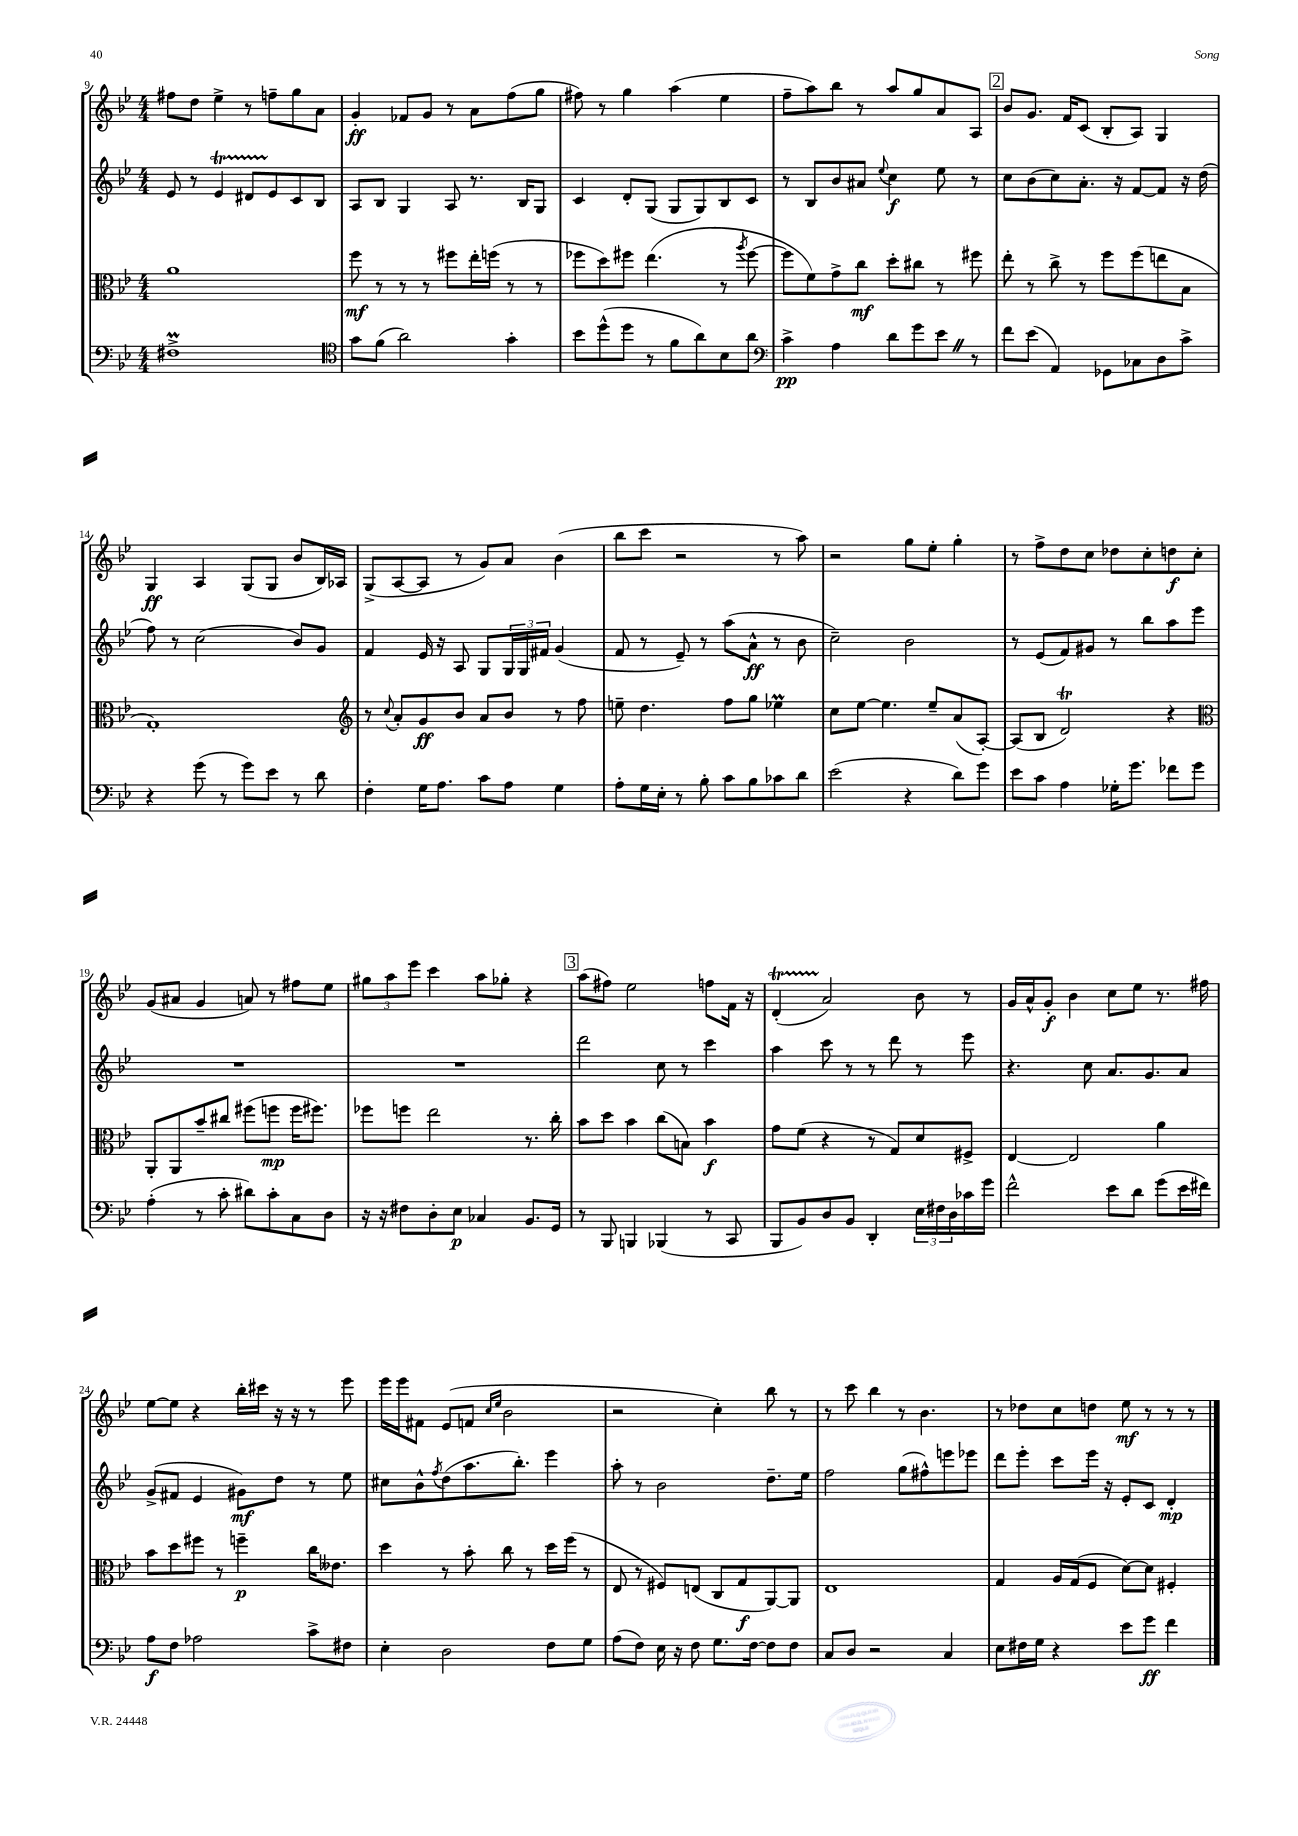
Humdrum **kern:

**kern	**dynam	**kern	**dynam	**kern	**dynam	**kern	**dynam
*part4	*part4	*part3	*part3	*part2	*part2	*part1	*part1
*staff4	*staff4	*staff3	*staff3	*staff2	*staff2	*staff1	*staff1
*clefF4	*	*clefC3	*	*clefG2	*	*clefG2	*
*k[b-e-]	*	*k[b-e-]	*	*k[b-e-]	*	*k[b-e-]	*
*M4/4	*	*M4/4	*	*M4/4	*	*M4/4	*
=9	=9	=9	=9	=9	=9	=9	=9
1F#Xm^	.	1a	.	8e-/	.	8ff#X\L	.
.	.	.	.	8r	.	8dd\J	.
.	.	.	.	4e-T/	.	4ee-^\	.
.	.	.	.	8d#XTTT/L	.	8r	.
.	.	.	.	8e-/	.	8ffn~\L	.
.	.	.	.	8c/	.	8gg\	.
.	.	.	.	8B-/J	.	8a\J	.
=10	=10	=10	=10	=10	=10	=10	=10
*clefC4	*	*	*	*	*	*	*
8g\L	.	8ff\	mf	8A/L	.	4g'/	ff
(8f\J	.	8r	.	8B-/J	.	.	.
2a\)	.	8r	.	4G/	.	8f-X/L	.
.	.	8r	.	.	.	8g/J	.
.	.	8ff#X\L	.	8A/	.	8r	.
.	.	16ee-'\L	.	8.r	.	8a\L	.
.	.	(16ffn\JJ	.	.	.	.	.
4g'\	.	8r	.	.	.	(8ff\	.
.	.	.	.	16B-/KL	.	.	.
.	.	8r	.	8G/J	.	8gg\J	.
=11	=11	=11	=11	=11	=11	=11	=11
8b-\L	.	8ff-X\L	.	4c/	.	8ff#X\)	.
(8dd^^\	.	8dd\)	.	.	.	8r	.
8dd\J	.	8ff#X\J	.	8d'/L	.	4gg\	.
8r	.	(4.ee-\	.	(8G/J	.	.	.
8f\L	.	.	.	8G/L	.	(4aa\	.
8a\)	.	.	.	8G/)	.	.	.
8B-\	.	8r	.	8B-/	.	4ee-\	.
.	.	8qaa/	.	.	.	.	.
8a\J	.	[8ff#\	.	8c/J	.	.	.
=12	=12	=12	=12	=12	=12	=12	=12
*clefF4	*	*	*	*	*	*	*
4c^\	pp	8ff#\L]	.	8r	.	8ff~\L	.
.	.	8f\)	.	8B-/L	.	8aa\)	.
4A\	.	8g^\	.	8b-/	.	8bb-\J	.
.	.	8cc\J	mf	8a#X/J	.	8r	.
.	.	.	.	8qqee-/	.	.	.
8d\L	.	8dd'\L	.	4cc\	f	8aa/L	.
8g\	.	8cc#X\J	.	.	.	8gg/	.
8e-Z\J	.	8r	.	8ee-\	.	8a/	.
8r	.	8ff#X\	.	8r	.	8A/J	.
!!LO:REH:place=s1:t=2
=13	=13	=13	=13	=13	=13	=13	=13
8f\L	.	8ee-'\	.	8cc\L	.	8b-/L	.
(8e-\J	.	8r	.	(8b-\	.	8.g/J	.
4AA/)	.	8cc^\	.	8cc\)	.	.	.
.	.	.	.	.	.	16f/KL	.
.	.	8r	.	8.a'\J	.	(8c/J	.
8GG-X\L	.	8ff\L	.	.	.	8B-'/L	.
.	.	.	.	16r	.	.	.
8C-X\	.	(8ff\	.	[8f/L	.	8A/J)	.
8D\	.	8een\	.	8f/J]	.	4G/	.
8c^\J	.	8B-\J	.	16r	.	.	.
.	.	.	.	(16dd\	.	.	.
!!LO:LB:g=z
=14	=14	=14	=14	=14	=14	=14	=14
4r	.	1G')	.	8ff\)	.	4G/	ff
.	.	.	.	8r	.	.	.
(8g\	.	.	.	(2cc\	.	4A/	.
8r	.	.	.	.	.	.	.
8g\L)	.	.	.	.	.	(8G/L	.
8e-\J	.	.	.	.	.	8G/J	.
8r	.	.	.	8b-/L)	.	8b-/L	.
8d\	.	.	.	8g/J	.	16B-/L)	.
.	.	.	.	.	.	16A-X/JJ	.
=15	=15	=15	=15	=15	=15	=15	=15
*	*	*clefG2	*	*	*	*	*
4F'\	.	8r	.	4f/	.	(8G^/L	.
.	.	8qqcc/	.	.	.	.	.
.	.	8a'/L	.	.	.	[8A/	.
16G\KL	.	8g/	ff	16e-/	.	8A/J]	.
8.A\J	.	.	.	16r	.	.	.
.	.	8b-/J	.	8A/	.	8r	.
8c\L	.	8a/L	.	8G/L	.	8g/L)	.
8A\J	.	8b-/J	.	24G/L	.	8a/J	.
.	.	.	.	24G/	.	.	.
.	.	.	.	24f#X/JJ	.	.	.
4G\	.	8r	.	(4g/	.	(4b-\	.
.	.	8ff\	.	.	.	.	.
=16	=16	=16	=16	=16	=16	=16	=16
8A'\L	.	8een~\	.	8f/	.	8bb-\L	.
16G\L	.	4.dd\	.	8r	.	8ccc\J	.
16E-'\JJ	.	.	.	.	.	.	.
8r	.	.	.	8e-~/)	.	2r	.
8B-'\	.	.	.	8r	.	.	.
8c\L	.	8ff\L	.	(8aa\L	.	.	.
8B-\	.	8gg\J	.	8a^^\J	ff	.	.
8c-X\	.	4ee-XM\	.	8r	.	8r	.
8d\J	.	.	.	8b-\	.	8aa\)	.
=17	=17	=17	=17	=17	=17	=17	=17
(2e-\	.	8cc\L	.	2cc~\)	.	2r	.
.	.	[8ee-\J	.	.	.	.	.
.	.	4.ee-\]	.	.	.	.	.
4r	.	.	.	2b-\	.	8gg\L	.
.	.	8ee-~/L	.	.	.	8ee-'\J	.
8d\L)	.	(8a/	.	.	.	4gg'\	.
8g\J	.	[8A'/J)	.	.	.	.	.
=18	=18	=18	=18	=18	=18	=18	=18
8e-\L	.	(8A/L]	.	8r	.	8r	.
8c\J	.	8B-/J	.	(8e-/L	.	8ff^\L	.
4A\	.	2dt/)	.	8f/)	.	8dd\	.
.	.	.	.	8g#X/J	.	8cc\J	.
16G-X'\KL	.	.	.	8r	.	8dd-X\L	.
8.g\J	.	.	.	.	.	.	.
.	.	.	.	8bb-\L	.	8cc'\	.
8f-X\L	.	4r	.	8aa\	.	8ddn\	f
8g\J	.	.	.	8eee-\J	.	8cc'\J	.
!!LO:LB:g=z
=19	=19	=19	=19	=19	=19	=19	=19
*	*	*clefC3	*	*	*	*	*
(4A'\	.	8AA'/L	.	1r	.	(8g/L	.
.	.	8AA/	.	.	.	8a#X/J	.
8r	.	8b-~/	.	.	.	4g/	.
8c'\	.	8cc#X/J	.	.	.	.	.
8d#X\L)	.	(8ff#X\L	.	.	.	8an/)	.
8c'\	.	8ffn\J	mp	.	.	8r	.
8C\	.	16ff\KL	.	.	.	8ff#X\L	.
.	.	8.ff#X\J)	.	.	.	.	.
8D\J	.	.	.	.	.	8ee-\J	.
=20	=20	=20	=20	=20	=20	=20	=20
16r	.	8ff-X\L	.	1r	.	12gg#X\L	.
16r	.	.	.	.	.	.	.
.	.	.	.	.	.	12aa\	.
8F#X\L	.	8ffn\J	.	.	.	.	.
.	.	.	.	.	.	12eee-\J	.
8D'\	.	2ee-\	.	.	.	4ccc\	.
8E-\J	p	.	.	.	.	.	.
4C-X/	.	.	.	.	.	8aa\L	.
.	.	.	.	.	.	8gg-X'\J	.
8.BB-/L	.	8.r	.	.	.	4r	.
16GG/Jk	.	16cc'\	.	.	.	.	.
!!LO:REH:place=s1:t=3
=21	=21	=21	=21	=21	=21	=21	=21
8r	.	8b-\L	.	2ddd\	.	(8aa\L	.
8BBB-/	.	8dd\J	.	.	.	8ff#X\J)	.
4BBBn/	.	4b-\	.	.	.	2ee-\	.
(4BBB-X/	.	(8cc\L	.	8cc\	.	.	.
.	.	8Bn\J)	.	8r	.	.	.
8r	.	4b-\	f	4ccc\	.	8ffn\L	.
8CC/	.	.	.	.	.	16f\Jk	.
.	.	.	.	.	.	16r	.
=22	=22	=22	=22	=22	=22	=22	=22
8BBB-/L	.	8g\L	.	4aa\	.	(4dt'/	.
8BB-/)	.	(8f\J	.	.	.	.	.
8D/	.	4r	.	8ccc\	.	2a/)	.
8BB-/J	.	.	.	8r	.	.	.
4DD'/	.	8r	.	8r	.	.	.
.	.	8G/L)	.	8ddd\	.	.	.
24E-\LL	.	8d/	.	8r	.	8b-\	.
24F#X\	.	.	.	.	.	.	.
24D\	.	.	.	.	.	.	.
16c-X\	.	8F#X^/J	.	8eee-\	.	8r	.
16g\JJ	.	.	.	.	.	.	.
=23	=23	=23	=23	=23	=23	=23	=23
2f^^\	.	[4E-/	.	4.r	.	16g/LL	.
.	.	.	.	.	.	16a^^/J	.
.	.	.	.	.	.	8g'/J	f
.	.	2E-/]	.	.	.	4b-\	.
.	.	.	.	8cc\	.	.	.
8e-\L	.	.	.	8.a/L	.	8cc\L	.
8d\J	.	.	.	.	.	8ee-\J	.
.	.	.	.	8.g/	.	.	.
(8g\L	.	4a\	.	.	.	8.r	.
16e-\L	.	.	.	8a/J	.	.	.
16f#X\JJ)	.	.	.	.	.	16ff#X\	.
!!LO:LB:g=z
=24	=24	=24	=24	=24	=24	=24	=24
8A\L	f	8b-\L	.	(8g^/L	.	[8ee-\L	.
8F\J	.	8dd\	.	8f#X/J	.	8ee-\J]	.
2A-X\	.	8ff#X\J	.	4e-/	.	4r	.
.	.	8r	.	.	.	.	.
.	.	4ffn~\	p	8g#X\L)	mf	16bb-'\LL	.
.	.	.	.	.	.	16ccc#X\JJ	.
.	.	.	.	8dd\J	.	16r	.
.	.	.	.	.	.	16r	.
8c^\L	.	16cc\KL	.	8r	.	8r	.
.	.	8.e--X\J	.	.	.	.	.
8F#X\J	.	.	.	8ee-\	.	8eee-\	.
=25	=25	=25	=25	=25	=25	=25	=25
4E-'\	.	4dd\	.	8cc#X\L	.	16eee-\LL	.
.	.	.	.	.	.	16eee-\J	.
.	.	.	.	8b-^^\	.	8f#X\J	.
.	.	.	.	8qff/	.	.	.
2D\	.	8r	.	(8dd\	.	(8e-/L	.
.	.	8b-'\	.	8.aa\	.	8fn/J	.
.	.	.	.	.	.	16qqcc/LL	.
.	.	.	.	.	.	16qqee-/JJ	.
.	.	8cc\	.	.	.	2b-\	.
.	.	.	.	8.bb-'\J)	.	.	.
.	.	8r	.	.	.	.	.
8F\L	.	16dd\LL	.	4eee-\	.	.	.
.	.	(16ff\JJ	.	.	.	.	.
8G\J	.	8r	.	.	.	.	.
=26	=26	=26	=26	=26	=26	=26	=26
(8A\L	.	8E-/	.	8aa'\	.	2r	.
8F\J)	.	8r	.	8r	.	.	.
16E-\	.	8F#X/L)	.	2b-\	.	.	.
16r	.	.	.	.	.	.	.
8F\	.	(8En/J	.	.	.	.	.
8.G\L	.	8C/L	.	.	.	4cc'\)	.
.	.	8G/	f	.	.	.	.
[16F\Jk	.	.	.	.	.	.	.
8F\L]	.	[8AA/)	.	8.dd~\L	.	8bb-\	.
8F\J	.	8AA/J]	.	.	.	8r	.
.	.	.	.	16ee-\Jk	.	.	.
=27	=27	=27	=27	=27	=27	=27	=27
8C/L	.	1E-	.	2ff\	.	8r	.
8D/J	.	.	.	.	.	8ccc\	.
2r	.	.	.	.	.	4bb-\	.
.	.	.	.	(8gg\L	.	8r	.
.	.	.	.	8ff#X^^\)	.	4.b-\	.
4C/	.	.	.	8eeen\	.	.	.
.	.	.	.	8eee-X\J	.	.	.
=28	=28	=28	=28	=28	=28	=28	=28
8E-\L	.	4G/	.	8ddd\L	.	8r	.
16F#X\L	.	.	.	8eee-'\J	.	8dd-X\L	.
16G\JJ	.	.	.	.	.	.	.
4r	.	16A/LL	.	8ccc\L	.	8cc\	.
.	.	(16G/J	.	.	.	.	.
.	.	8F/J	.	16eee-\Jk	.	8ddn\J	.
.	.	.	.	16r	.	.	.
8e-\L	.	[8d\L)	.	8e-'/L	.	8ee-\	mf
8g\J	ff	8d\J]	.	8c/J	.	8r	.
4f\	.	4F#X'/	.	4d'/	mp	8r	.
.	.	.	.	.	.	8r	.
==	==	==	==	==	==	==	==
*-	*-	*-	*-	*-	*-	*-	*-
